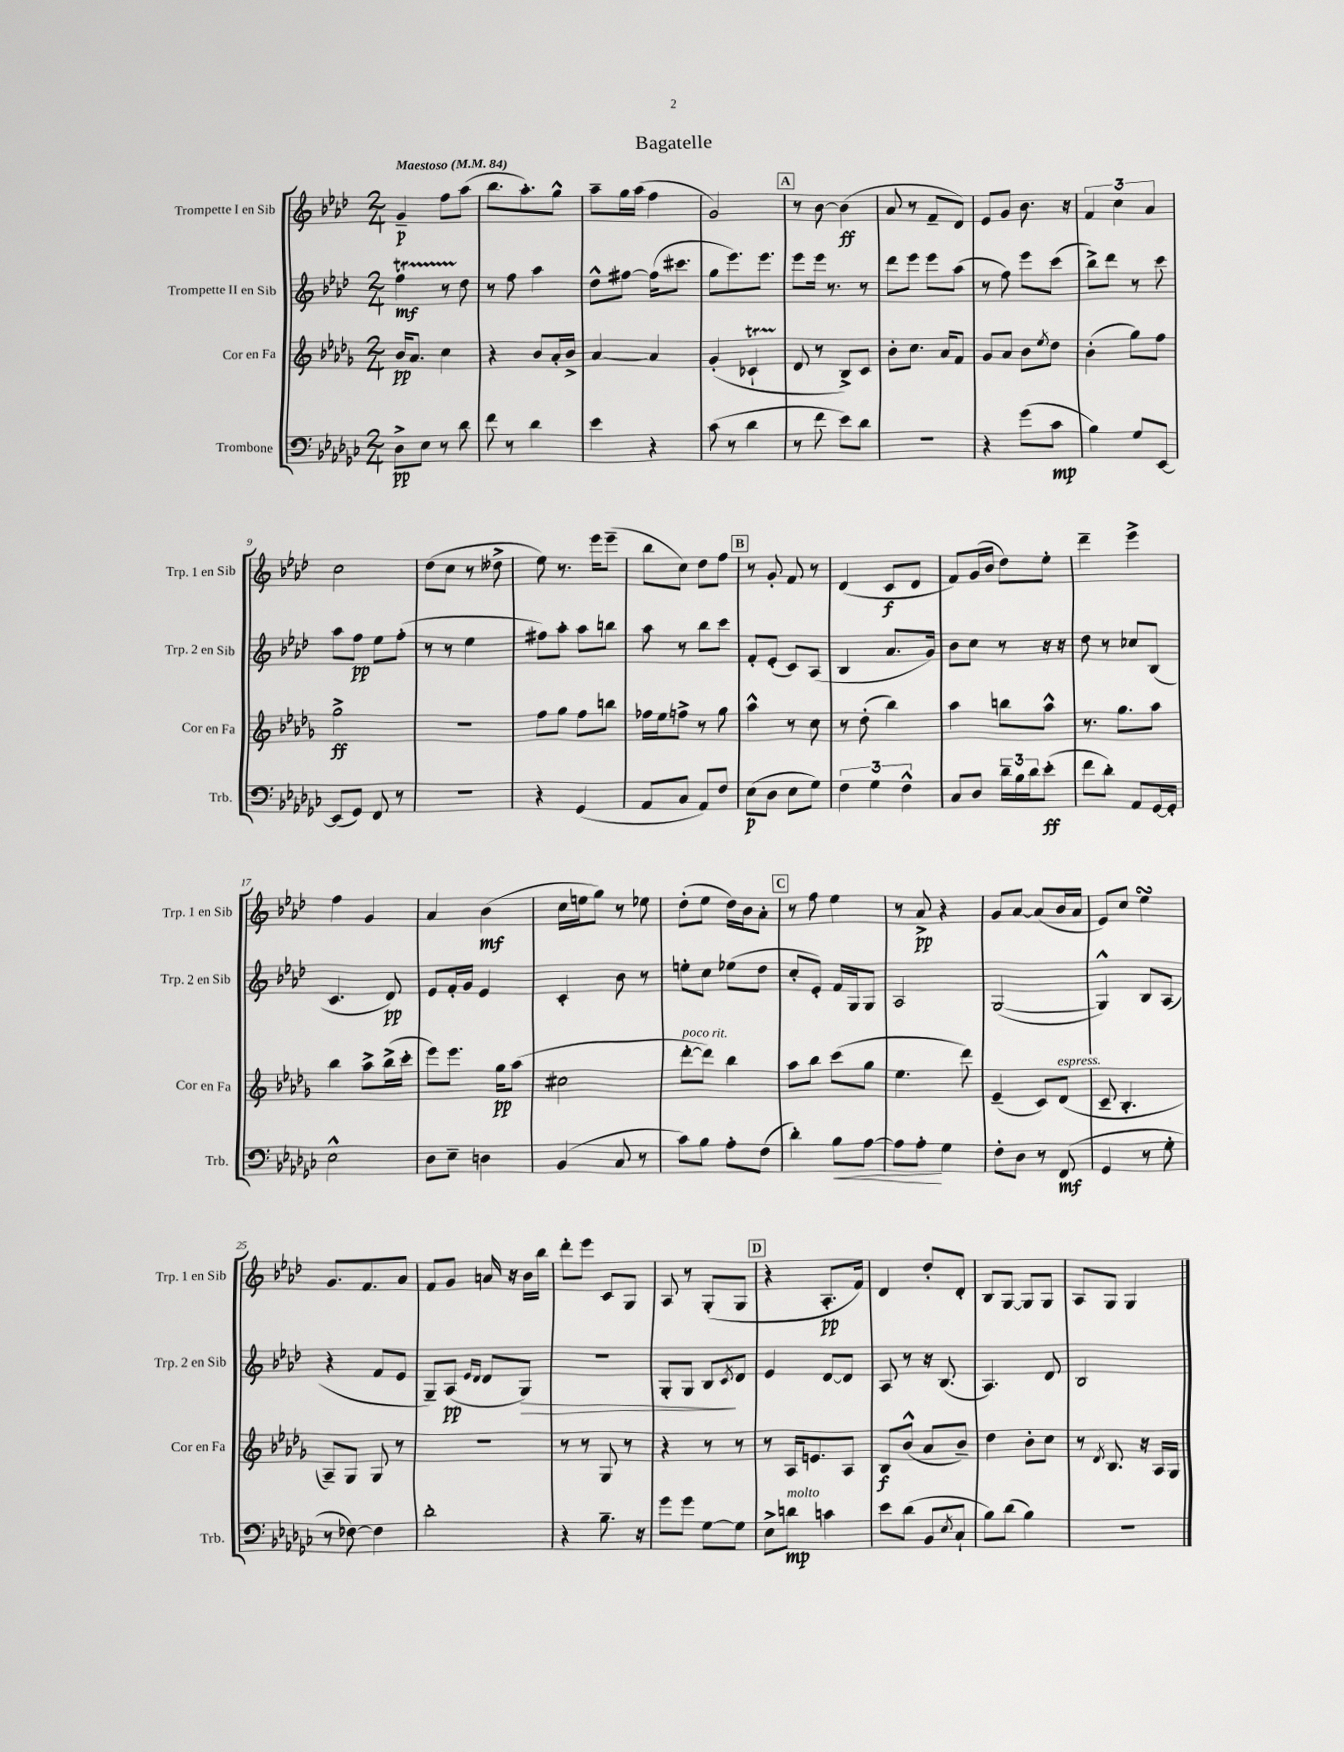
\header { title = "Bagatelle" }
<<
\new StaffGroup <<
\new Staff = "s0" \with { instrumentName = "Trompette I en Sib" shortInstrumentName = "Trp. 1 en Sib" } {
    \clef treble \key aes \major \numericTimeSignature \time 2/4 \tempo "Maestoso" 4 = 84
    g'4--\p f''8 aes''8( |
    bes''8. aes''8.-.) g''8-^ |
    aes''8-- g''16 aes''16( f''4 |
    g'2) |
    \mark \markup { \box "A" } r8 bes'8~ bes'4\ff( |
    aes'8 r8 f'8-- des'8) |
    ees'8 g'8 bes'8. r16 |
    \tuplet 3/2 { f'4 c''4 aes'4 } |
    c''2 |
    des''8( c''8 r8 deses''8-> |
    ees''8) r8. ees'''16 ees'''8--( |
    bes''8 c''8) des''8 f''8 |
    \mark \markup { \box "B" } r8 g'8-. f'8 r8 |
    des'4( c'8\f des'8 |
    f'8) g'16( bes'16 des''8) ees''8-. |
    des'''4-- ees'''4-> |
    f''4 g'4 |
    aes'4 bes'4\mf( |
    c''16 e''16 g''8) r8 ees''8 |
    des''8-.( ees''8 des''16) bes'16 aes'8-. |
    \mark \markup { \box "C" } r8 f''8 ees''4 |
    r8 aes'8->\pp r4 |
    g'8 aes'8~ aes'8( bes'16 aes'16 |
    ees'8) c''8 ees''4\turn |
    g'8. f'8. aes'8 |
    f'8 g'8 a'16 r16 bes'16 bes''16 |
    des'''8-. ees'''8 c'8 g8 |
    aes8 r8 g8-.( g8 |
    \mark \markup { \box "D" } r4 aes8.-.\pp f'16) |
    des'4 des''8-. des'8-. |
    bes8 g8~ g8 g8 |
    aes8 g8 g4 \bar "|." |
}
\new Staff = "s1" \with { instrumentName = "Trompette II en Sib" shortInstrumentName = "Trp. 2 en Sib" } {
    \clef treble \key aes \major \numericTimeSignature \time 2/4
    f''4\startTrillSpan\mf r8 des''8\stopTrillSpan |
    r8 f''8 aes''4 |
    des''8-^ fis''8~ fis''16( cis'''8. |
    g''8 ees'''8.) ees'''8. |
    \mark \markup { \box "A" } ees'''8 ees'''16 r8. r8 |
    des'''8 ees'''8 ees'''8 aes''8( |
    r8 f''8) ees'''8 c'''8( |
    bes''8->) des'''8 r8 c'''8 |
    aes''8 f''8\pp ees''8 f''8-.( |
    r8 r8 ees''4 |
    fis''8) aes''8-. aes''8 b''8 |
    aes''8 r8 bes''8 c'''8 |
    \mark \markup { \box "B" } f'8-. ees'8-.( c'8) aes8( |
    bes4 aes'8. g'16) |
    bes'8 c''8 r8 r16 r16 |
    des''8 r8 ces''8 bes8( |
    c'4. des'8\pp) |
    ees'8 f'16-. g'16 ees'4 |
    c'4-. bes'8 r8 |
    e''8-. c''8 ees''8( des''8 |
    \mark \markup { \box "C" } c''8-. ees'8-.) f'16 g16 g8 |
    aes2 |
    g2~( |
    g4-^) bes8 aes8( |
    r4 f'8 ees'8 |
    g8--) aes8\pp( \grace { ees'16 des'16 } des'8 g8\>) |
    r2 |
    g8-. g8 bes8\! \acciaccatura { c'8 } des'8 |
    \mark \markup { \box "D" } ees'4 des'8~ des'8 |
    aes8 r8 r16 bes8.( |
    aes4.) des'8 |
    bes2 \bar "|." |
}
\new Staff = "s2" \with { instrumentName = "Cor en Fa" shortInstrumentName = "Cor en Fa" } {
    \clef treble \key des \major \numericTimeSignature \time 2/4
    bes'16\pp aes'8. c''4 |
    r4 bes'8 aes'16-. bes'16-> |
    aes'4~ aes'4 |
    ges'4-.( ces'4-!\startTrillSpan |
    \mark \markup { \box "A" } des'8\stopTrillSpan r8 bes8->) c'8 |
    bes'8-. c''8. aes'16 f'8 |
    ges'8 aes'8 bes'8 \acciaccatura { ees''8 } des''8 |
    bes'4-.( ges''8) f''8 |
    ges''2->\ff |
    r2 |
    f''8 ges''8 f''8 b''8 |
    fes''16 ees''16 f''8-> r8 ges''8 |
    \mark \markup { \box "B" } aes''4-^ r8 c''8 |
    r8 des''8-.( bes''4) |
    aes''4 b''8 aes''8-^ |
    r8. ges''8. aes''8 |
    bes''4 aes''8-> bes''16->( c'''16-. |
    ees'''8) ees'''8. ges''16\pp aes''8( |
    cis''2 |
    des'''8~-.^\markup { \italic "poco rit." } des'''8) bes''4 |
    \mark \markup { \box "C" } aes''8 bes''8 c'''8( ges''8 |
    ees''4. des'''8) |
    ees'4--( c'8) des'8^\markup { \italic "espress." }( |
    c'8-- bes4.-. |
    aes8--) ges8 ges8 r8 |
    r2 |
    r8 r8 ges8 r8 |
    r4 r8 r8 |
    \mark \markup { \box "D" } r8 aes16 e'8. aes8 |
    bes8\f bes'8-^( aes'8 bes'8--) |
    des''4 bes'8-. c''8 |
    r8 \acciaccatura { des'8 } bes8. r16 aes16 ges16 \bar "|." |
}
\new Staff = "s3" \with { instrumentName = "Trombone" shortInstrumentName = "Trb." } {
    \clef bass \key ges \major \numericTimeSignature \time 2/4
    des8->\pp ees8 r8 des'8 |
    f'8 r8 des'4 |
    ees'4 r4 |
    ces'8( r8 des'4 |
    \mark \markup { \box "A" } r8 f'8 ees'8) des'8 |
    R2 |
    r4 ges'8( ces'8\mp |
    bes4) ges8 ees,8~ |
    ees,8( ges,8) f,8 r8 |
    R2 |
    r4 ges,4( |
    aes,8 ces8 aes,8) f8 |
    \mark \markup { \box "B" } ees8\p( des8 ees8 ges8) |
    \tuplet 3/2 { f4 ges4 f4-^ } |
    ces8 des8 \tuplet 3/2 { des'16-- bes16 des'16 } ees'8-.\ff( |
    f'8 des'8-.) aes,8 ges,16~ ges,16-. |
    ees2-^ |
    des8 ees8-- d4 |
    bes,4( ces8 r8 |
    ces'8) bes8 aes8-. f8( |
    \mark \markup { \box "C" } des'4-.) bes8\< aes8~ |
    aes8 aes8-.\! ges4 |
    f8-. des8 r8 f,8\mf( |
    ges,4 r8 ges8-. |
    r8 fes8~) fes4 |
    des'2-. |
    r4 bes8.-- r16 |
    ges'8 ges'8 ges8~ ges8 |
    \mark \markup { \box "D" } ees8-> d'8\mp^\markup { \italic "molto" } c'4 |
    ees'8 des'8( bes,8 \acciaccatura { ees8 } ces8-! |
    bes8) des'8( bes4) |
    R2 \bar "|." |
}
>>
>>
